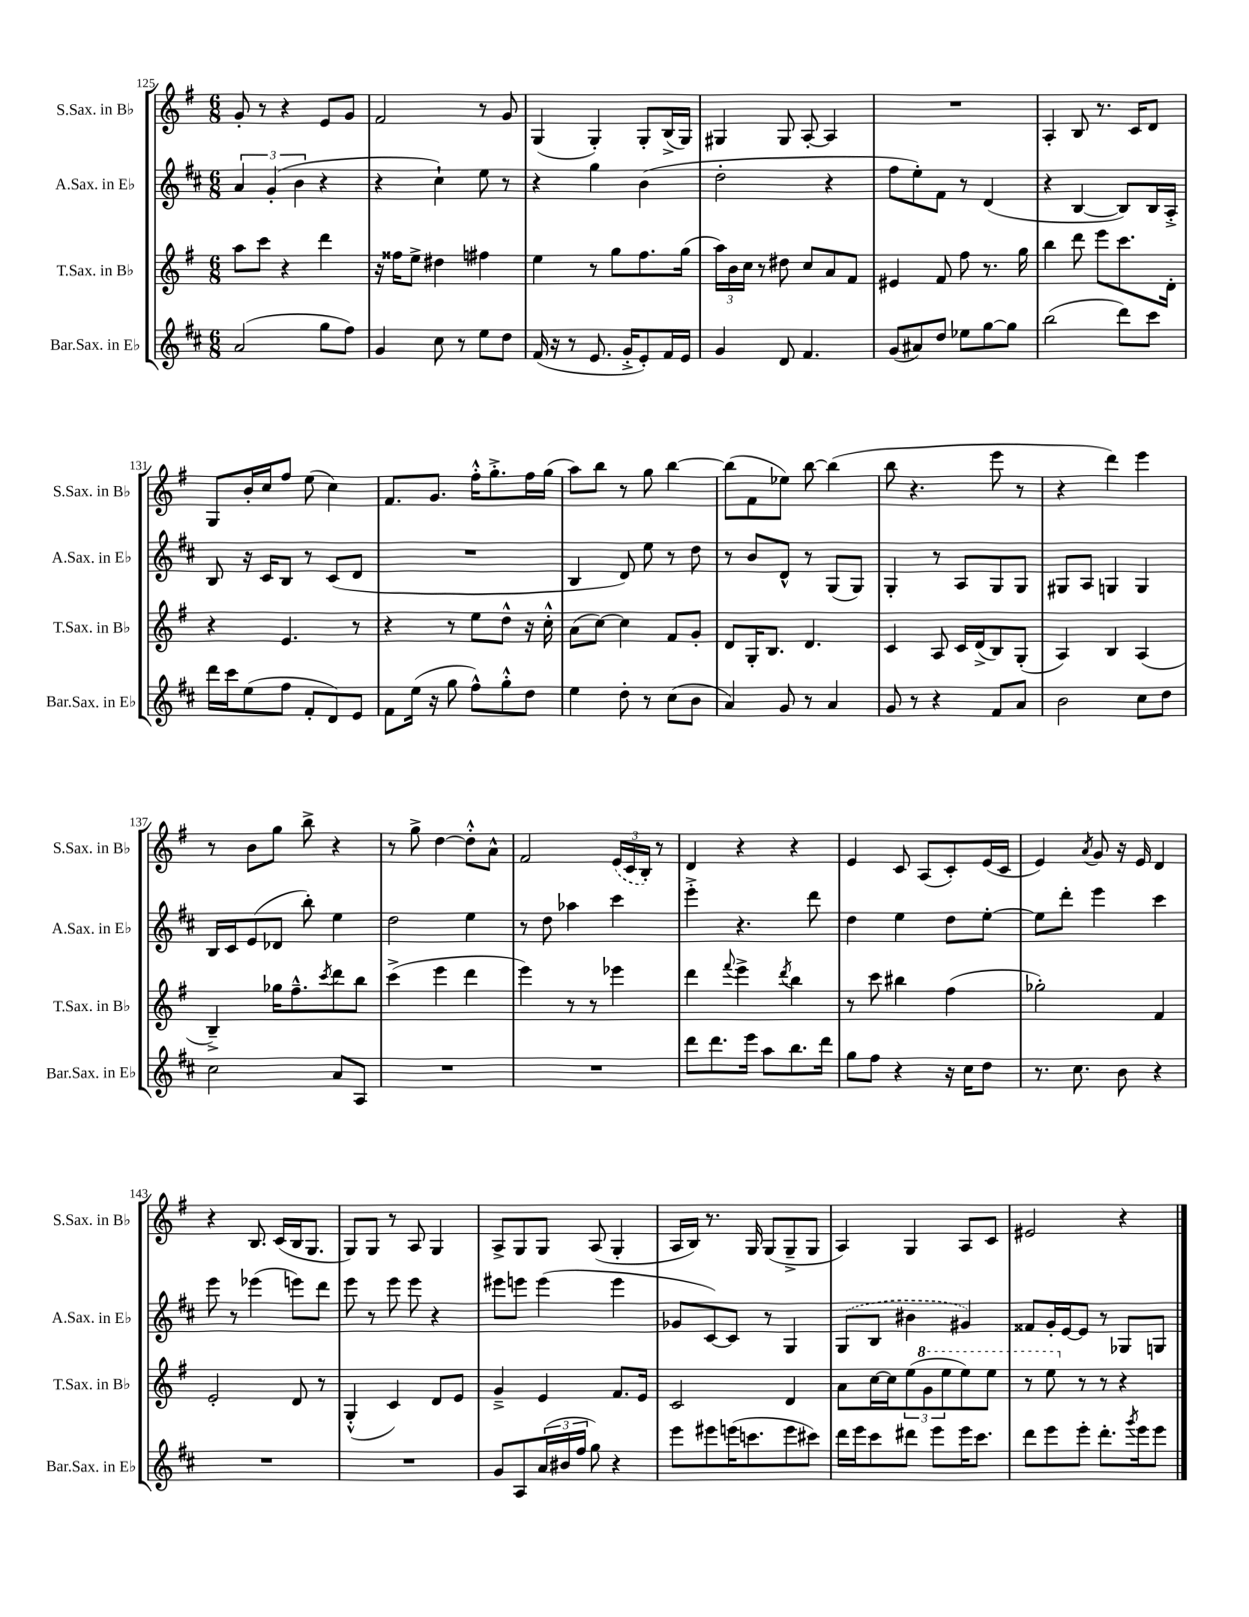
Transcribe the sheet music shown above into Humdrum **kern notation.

**kern	**kern	**kern	**kern
*part4	*part3	*part2	*part1
*staff4	*staff3	*staff2	*staff1
*I"Bar.Sax. in E♭	*I"T.Sax. in B♭	*I"A.Sax. in E♭	*I"S.Sax. in B♭
*I'Bar.Sax. in E♭	*I'T.Sax. in B♭	*I'A.Sax. in E♭	*I'S.Sax. in B♭
*clefG2	*clefG2	*clefG2	*clefG2
*k[f#c#]	*k[f#]	*k[f#c#]	*k[f#]
*M6/8	*M6/8	*M6/8	*M6/8
=125	=125	=125	=125
(2a/	8aa\L	6a/	8g'/
.	8ccc\J	.	8r
.	.	(6g'/	.
.	4r	.	4r
.	.	6b\	.
8gg\L	4ddd\	4r	8e/L
8ff#\J)	.	.	8g/J
=126	=126	=126	=126
4g/	16r	4r	2f#/
.	16ff##X\KL	.	.
.	8ee^\J	.	.
8cc#\	4dd#X\	4cc#`\)	.
8r	.	.	.
8ee\L	4ff#X\	8ee\	8r
8dd\J	.	8r	8g/
=127	=127	=127	=127
(16f#/	4ee\	4r	(4G/
16r	.	.	.
8r	.	.	.
8.e/	8r	4gg\	4G'/)
.	8gg\L	.	.
16g'^/KL	.	.	.
8e'/)	8.ff#\	(4b\	8G'/L
16f#/L	.	.	(16B^/L
16e/JJ	(16gg\Jk	.	16G/JJ)
=128	=128	=128	=128
4g/	24aa\LL)	2dd'\	4G#X/
.	24b\	.	.
.	24cc\JJ	.	.
.	8r	.	.
8d/	8dd#X\	.	8G#/
4.f#/	8cc/L	.	[8A'/
.	8a/	4r	4A/]
.	8f#/J	.	.
=129	=129	=129	=129
(8g/L	4e#X/	8ff#\L	2.r
8a#X/)	.	8ee'\)	.
8dd/J	8f#/	8f#\J	.
8ee-X\L	8ff#\	8r	.
[8gg\	8.r	(4d/	.
8gg\J]	.	.	.
.	16gg\	.	.
=130	=130	=130	=130
(2bb\	4bb\	4r	4A'/
.	8ddd\	[4B/	8B/
.	8eee\L	.	8.r
8ddd\L)	8.ccc\	8B/L])	.
.	.	.	16c/KL
8ccc#\J	.	16B/L	8d/J
.	16d'\Jk	16A'^/JJ	.
!!LO:LB:g=z
=131	=131	=131	=131
16ddd\LL	4r	8B/	8G/L
16ccc#\J	.	.	.
(8ee\	.	16r	16b'/L
.	.	16c#/KL	16cc/J
8ff#\J	4.e/	8B/J	8ff#/J
8f#'/L	.	8r	(8ee\
8d/)	.	(8c#/L	4cc\)
8e/J	8r	8d/J	.
=132	=132	=132	=132
8f#\L	4r	2.r	8.f#/L
(16ee\Jk	.	.	.
16r	.	.	8.g/J
8gg\	8r	.	.
8ff#^^\L)	8ee\L	.	16ff#'^^\KL
.	.	.	8.gg'^\
8gg'^^\	8dd^^\J	.	.
8dd\J	16r	.	16ff#\L
.	16cc'^^\	.	(16gg\JJ
=133	=133	=133	=133
4ee\	(8a\L	4B/	8aa\L)
.	[8cc\J)	.	8bb\J
8dd'\	4cc\]	8d/)	8r
8r	.	8ee\	8gg\
(8cc#\L	8f#/L	8r	[4bb\
8b\J	8g'/J	8dd\	.
=134	=134	=134	=134
4a/)	8d/L	8r	(8bb\L]
.	16G'/K	8b/L	8f#\
.	8.B/J	.	.
8g/	.	8d^^/J	8ee-X\J)
8r	4.d/	8r	[8bb\
4a/	.	(8G/L	(4bb\]
.	.	8G/J)	.
=135	=135	=135	=135
8g/	4c/	4G'/	8bb\
8r	.	.	4.r
4r	8A/	8r	.
.	16c/LL	8A/L	.
.	(16d^/J	.	.
8f#/L	8B/)	8G/	8eee\
8a/J	(8G'/J	8G/J	8r
=136	=136	=136	=136
2b\	4A/)	8G#X/L	4r
.	.	8A/J	.
.	4B/	4Gn/	4ddd\)
8cc#\L	(4A/	4G/	4eee\
8dd\J	.	.	.
!!LO:LB:g=z
=137	=137	=137	=137
2cc#\	4B~^/)	16B/LL	8r
.	.	16c#/J	.
.	.	(8e/	8b\L
.	16gg-X\KL	8d-X/J	8gg\J
.	8.ff#~^^\	.	.
.	.	8bb'\)	8bb^\
.	8qccc/	.	.
8a/L	8ddd\	4ee\	4r
8A/J	8bb\J	.	.
=138	=138	=138	=138
2.r	(4ccc^\	2dd\	8r
.	.	.	8gg^\
.	4eee\	.	[4dd\
.	4ddd\	4ee\	8dd'^^\L]
.	.	.	8a^^\J
=139	=139	=139	=139
2.r	4eee\)	8r	2f#/
.	.	8dd\	.
.	8r	4aa-X\	.
.	8r	.	.
.	4eee-X\	4ccc#\	(24e/LL
.	.	.	24c/
.	.	.	24B'/JJ)
.	.	.	8r
=140	=140	=140	=140
8ddd\L	4ddd\	4eee'^\	4d/
8.ddd\	.	.	.
.	8qqfff#/	.	.
.	4eee^\	4.r	4r
16eee\Jk	.	.	.
8aa\L	.	.	.
.	8qddd/	.	.
8.bb\	4bb\	.	4r
.	.	8ddd\	.
16ddd\Jk	.	.	.
=141	=141	=141	=141
8gg\L	8r	4dd\	4e/
8ff#\J	8ccc\	.	.
4r	4bb#X\	4ee\	8c/
.	.	.	(8A/L
16r	(4ff#\	8dd\L	8c'/)
16cc#\KL	.	.	.
8dd\J	.	[8ee'\J	(16e/L
.	.	.	16c/JJ
=142	=142	=142	=142
8.r	2gg-X'\)	8ee\L]	4e/)
.	.	8ddd'\J	.
8.cc#\	.	.	.
.	.	.	8qa/
.	.	4eee\	8g/
8b\	.	.	16r
.	.	.	16e/
4r	4f#/	4ccc#\	4d/
!!LO:LB:g=z
=143	=143	=143	=143
2.r	2e'/	8eee\	4r
.	.	8r	.
.	.	(4eee-X\	8.B/
.	.	.	(16c/LL
.	8d/	8eeen\L)	16B/J
.	.	.	8.G/J
.	8r	8ddd\J	.
=144	=144	=144	=144
2.r	(4G'^^/	8eee\	8G/L)
.	.	8r	8G/J
.	4c/)	8eee\	8r
.	.	8eee\	8A/
.	8d/L	4r	4G/
.	8e/J	.	.
=145	=145	=145	=145
8g/L	4g~^/	8eee#X\L	8A^/L
8A/	.	8eeen\J	8G/
(24a/L	4e/	(4eee\	8G/J
24b#X/	.	.	.
24ff#/JJ	.	.	.
8gg\)	.	.	(8A/
4r	8.f#/L	4eee\	4G'/
.	16e/Jk	.	.
=146	=146	=146	=146
8eee\L	2c/	8g-X/L	16A/LL
.	.	.	16B/JJ)
8eee#X\	.	[8c#/)	8.r
(16eeen\K	.	8c#/J]	.
8.cccn\	.	.	16G/
.	.	8r	(8G/L
8eee\	4d/	4G/	8G~^/
8ccc#X\J)	.	.	8G/J
=147	=147	=147	=147
16ddd\LL	8a\L	(8G/L	4A/)
16eee\J	.	.	.
8ccc#\	[16cc\L	8B/J	.
.	16cc\J]	.	.
8ddd#X\J	(12ee\	4b#X\	4G/
*	*8va	*	*
.	12gg\	.	.
8eee\L	.	.	.
.	12eee\	.	.
16eee\K	8eee\)	4g#X/)	8A/L
8.ccc#\J	.	.	.
.	8eee\J	.	8c/J
=148	=148	=148	=148
8ddd\L	8r	8f##X/L	2e#X/
8eee\	8eee\	16g'/L	.
.	.	[16e/J	.
*	*X8va	*	*
8eee'\J	8r	8e/J]	.
8.ddd'\L	8r	8r	.
.	4r	8G-X/L	4r
8qggg/	.	.	.
16eee\k	.	.	.
8eee\J	.	8Gn/J	.
==	==	==	==
*-	*-	*-	*-
